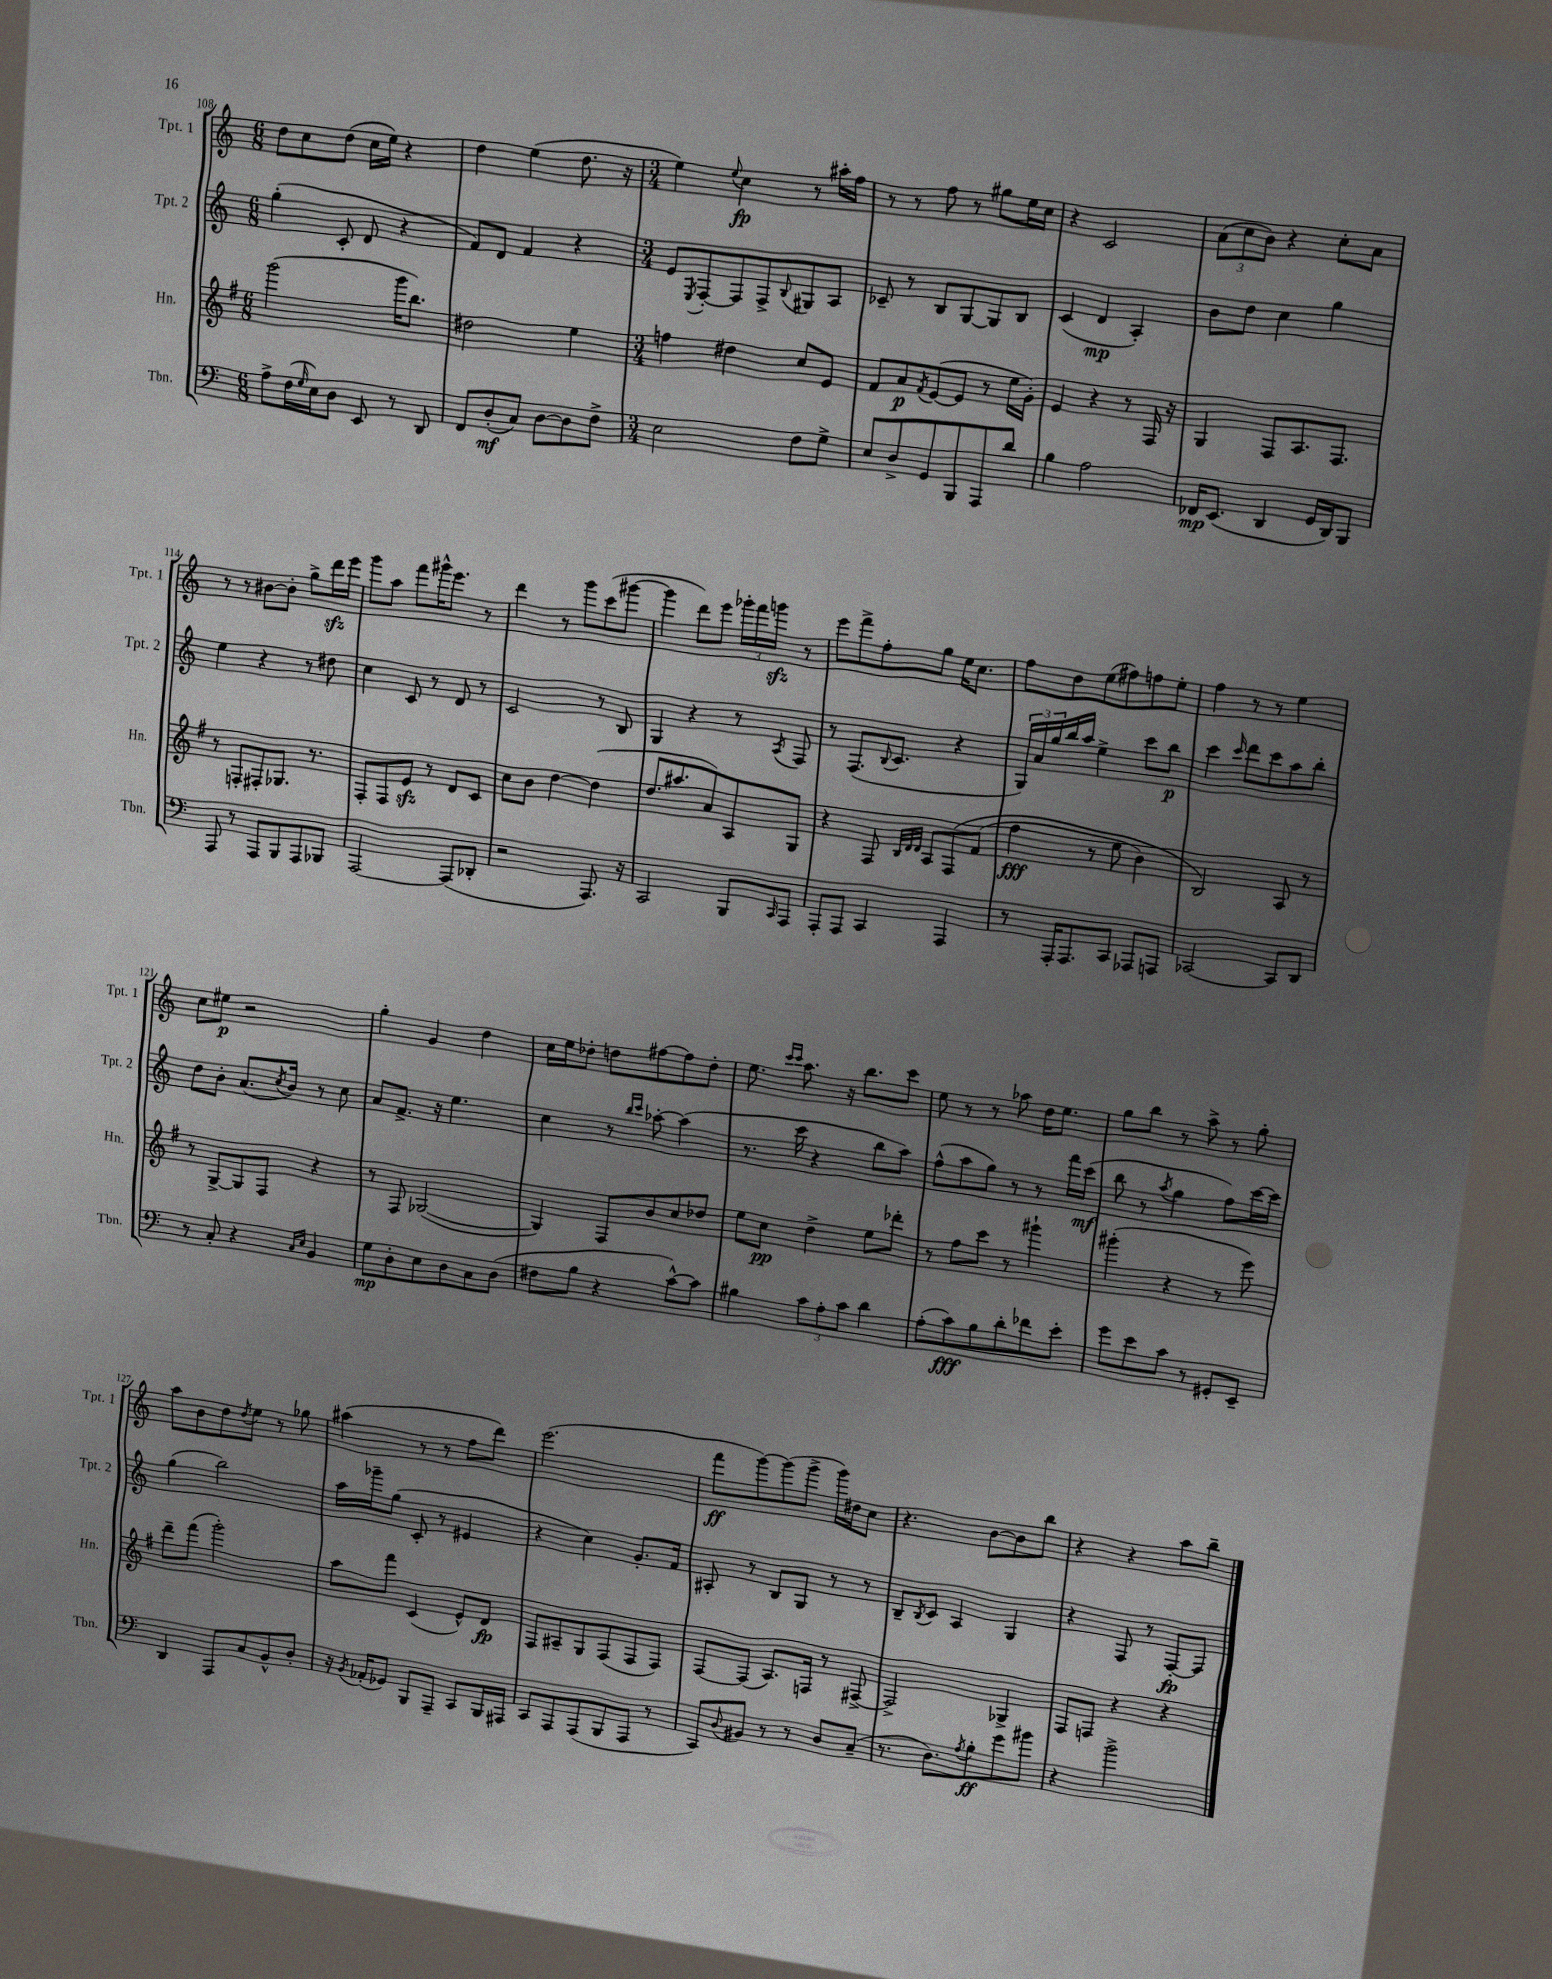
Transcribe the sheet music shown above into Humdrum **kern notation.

**kern	**dynam	**kern	**dynam	**kern	**dynam	**kern	**dynam
*part4	*part4	*part3	*part3	*part2	*part2	*part1	*part1
*staff4	*staff4	*staff3	*staff3	*staff2	*staff2	*staff1	*staff1
*I"Tbn.	*	*I"Hn.	*	*I"Tpt. 2	*	*I"Tpt. 1	*
*I'Tbn.	*	*I'Hn.	*	*I'Tpt. 2	*	*I'Tpt. 1	*
*clefF4	*	*clefG2	*	*clefG2	*	*clefG2	*
*k[]	*	*k[f#]	*	*k[]	*	*k[]	*
*M6/8	*	*M6/8	*	*M6/8	*	*M6/8	*
=108	=108	=108	=108	=108	=108	=108	=108
8A^\L	.	(2ggg\	.	(4gg'\	.	8dd\L	.
(16F\L	.	.	.	.	.	8cc\	.
16qqG/	.	.	.	.	.	.	.
16E\J)	.	.	.	.	.	.	.
8D\J	.	.	.	8c'/	.	(8dd\J	.
8EE/	.	.	.	8d/	.	16cc\LL	.
.	.	.	.	.	.	16ee\JJ)	.
8r	.	16ggg\KL	.	4r	.	4r	.
.	.	8.bb\J)	.	.	.	.	.
8DD/	.	.	.	.	.	.	.
=109	=109	=109	=109	=109	=109	=109	=109
8FF/L	.	2dd#X\	.	8f/L)	.	4dd\	.
(8D'/	mf	.	.	8d/J	.	.	.
8C/J)	.	.	.	4f/	.	(4ee\	.
[8D\L	.	.	.	.	.	.	.
8D\]	.	4ee\	.	4r	.	8.dd\	.
8F^\J	.	.	.	.	.	.	.
.	.	.	.	.	.	16r	.
=110	=110	=110	=110	=110	=110	=110	=110
*M3/4	*	*M3/4	*	*M3/4	*	*M3/4	*
2E\	.	4ffn\	.	8e/L	.	4ee\)	.
.	.	.	.	8qE/	.	.	.
.	.	.	.	[8F'/	.	.	.
.	.	.	.	.	.	8qqee/	.
.	.	4dd#X\	.	8F/]	.	4cc\	fp
.	.	.	.	8F^/	.	.	.
.	.	.	.	8qqB/	.	.	.
8F\L	.	8cc/L	.	8G#X/	.	8r	.
8G^\J	.	8e/J	.	8A/J	.	16aa#X'\LL	.
.	.	.	.	.	.	16ff\JJ	.
=111	=111	=111	=111	=111	=111	=111	=111
8E/L	.	8f#/L	.	8c-X~/	.	8r	.
8D^/	.	8a/	p	8r	.	8r	.
.	.	8qf#/	.	.	.	.	.
8GG/	.	([8e/	.	8B/L	.	8ff\	.
8BBB/	.	8e/J]	.	[8G/	.	8r	.
8AAA/	.	8r	.	8G/]	.	8gg#X\L	.
8d/J	.	16ee\LL	.	8B/J	.	16ee\L	.
.	.	16g'\JJ)	.	.	.	16cc\JJ	.
=112	=112	=112	=112	=112	=112	=112	=112
4B\	.	4e/	.	(4c/	.	4r	.
2A\	.	4r	.	4d/	mp	2c/	.
.	.	8r	.	4A'/)	.	.	.
.	.	16F#/	.	.	.	.	.
.	.	16r	.	.	.	.	.
=113	=113	=113	=113	=113	=113	=113	=113
16FF-X/KL	mp	4G/	.	8b\L	.	(12a\L	.
(8.EE/J	.	.	.	.	.	.	.
.	.	.	.	.	.	12cc\	.
.	.	.	.	8dd\J	.	.	.
.	.	.	.	.	.	12b\J)	.
4DD/	.	8F#/L	.	4cc\	.	4r	.
.	.	8.A/	.	.	.	.	.
16GG/LL	.	.	.	4gg\	.	8cc'\L	.
16DD/J)	.	8.F#/J	.	.	.	.	.
8BBB/J	.	.	.	.	.	8a\J	.
!!LO:LB:g=z
=114	=114	=114	=114	=114	=114	=114	=114
8AAA/	.	8r	.	4ee\	.	8r	.
8r	.	8Fn'/L	.	.	.	8r	.
8AAA/L	.	8F#X'/	.	4r	.	[8b#X\L	.
8BBB/	.	8.G-X/J	.	.	.	8b#'\J]	.
8AAA/	.	.	.	8r	.	8gg^\L	.
.	.	8.r	.	.	.	.	.
8BBB-X/J	.	.	.	8dd#X\	.	16dddzz\L	.
.	.	.	.	.	.	16eee\JJ	.
=115	=115	=115	=115	=115	=115	=115	=115
[2AAA/	.	8F#'/L	.	4cc\	.	8ggg\L	.
.	.	8F#/	.	.	.	8aa\J	.
.	.	8ezz/J	.	8c/	.	8fff\L	.
.	.	8r	.	8r	.	16ggg#X^^\K	.
.	.	.	.	.	.	8.eee\J	.
(8AAA/L]	.	8d/L	.	8d/	.	.	.
8DD-X'/J	.	8c/J	.	8r	.	8r	.
=116	=116	=116	=116	=116	=116	=116	=116
2r	.	8cc\L	.	2c/	.	4ddd\	.
.	.	8b\J	.	.	.	.	.
.	.	[4dd\	.	.	.	8r	.
.	.	.	.	.	.	8ggg\L	.
8.AAA/)	.	(4dd\]	.	8r	.	(8ccc\	.
.	.	.	.	8B/	.	[8ggg#X\J	.
16r	.	.	.	.	.	.	.
=117	=117	=117	=117	=117	=117	=117	=117
2CC/	.	8.dd/L	.	4G/	.	4ggg#\]	.
.	.	8.aa#X/	.	.	.	.	.
.	.	.	.	4r	.	8ddd\L)	.
.	.	8a/)	.	.	.	8eee\J	.
8BBB/L	.	8A/	.	8r	.	24ggg-X'\LL	.
.	.	.	.	.	.	24fff\	.
.	.	.	.	.	.	24gggnzz\JJ	.
16qqCC/	.	.	.	8qA/	.	.	.
8AAA/J	.	8G/J	.	8F/	.	8r	.
=118	=118	=118	=118	=118	=118	=118	=118
8AAA'/L	.	4r	.	8r	.	8eee\L	.
8AAA/J	.	.	.	(8.F/L	.	8fff^\	.
4CC/	.	8F#/	.	.	.	8ff'\	.
.	.	.	.	8qqB/	.	.	.
.	.	.	.	8.c/J	.	.	.
.	.	32qqB/LLL	.	.	.	.	.
.	.	32qqd/	.	.	.	.	.
.	.	32qqd/JJJ	.	.	.	.	.
.	.	8A/L	.	.	.	8gg\J	.
4AAA/	.	(8F#/	.	4r	.	16ee\KL	.
.	.	.	.	.	.	8.cc\J	.
.	.	(8f#/J	.	.	.	.	.
=119	=119	=119	=119	=119	=119	=119	=119
8r	.	4ff#\	fff	24G/LL)	.	8ff\L	.
.	.	.	.	24a/	.	.	.
.	.	.	.	24gg/	.	.	.
16AAA'/KL	.	.	.	16bb/	.	8dd\	.
8.AAA/	.	.	.	16aa/JJ	.	.	.
.	.	8r	.	4ee^\	.	(8ee\	.
8CC/J	.	8ee\	.	.	.	8ff#X\)	.
8AAA-X/L	.	4b\)	.	8ccc\L	.	8ffn\	.
8AAAn/J	.	.	.	8bb\J	p	8ee'\J	.
=120	=120	=120	=120	=120	=120	=120	=120
[2CC-X/	.	2B/)	.	4ccc\	.	4ff\	.
.	.	.	.	16qqccc/	.	.	.
.	.	.	.	8ddd\L	.	8r	.
.	.	.	.	8ccc\	.	8r	.
8CC-/L]	.	8A/	.	8aa\	.	4ee\	.
8DD/J	.	8r	.	8bb'\J	.	.	.
!!LO:LB:g=z
=121	=121	=121	=121	=121	=121	=121	=121
8r	.	8r	.	8dd\L	.	8cc\L	.
8C'/	.	[8G^/L	.	8b'\J	.	8ee#X\J	p
4r	.	8G/]	.	(8.a/L	.	2r	.
.	.	8F#/J	.	.	.	.	.
.	.	.	.	8qcc/	.	.	.
.	.	.	.	16b/Jk)	.	.	.
16qqC/LL	.	.	.	.	.	.	.
16qqE/JJ	.	.	.	.	.	.	.
4BB/	.	4r	.	8r	.	.	.
.	.	.	.	8cc\	.	.	.
=122	=122	=122	=122	=122	=122	=122	=122
8G\L	mp	8r	.	8a/L	.	4gg'\	.
8D'\	.	8F#/	.	8.f^/J	.	.	.
8E\	.	([2G-X/	.	.	.	4g/	.
.	.	.	.	16r	.	.	.
8D\	.	.	.	4.ee\	.	.	.
8C\	.	.	.	.	.	4dd\	.
(8D\J	.	.	.	.	.	.	.
=123	=123	=123	=123	=123	=123	=123	=123
8F#X\L	.	4G-/])	.	4cc\	.	16cc\LL	.
.	.	.	.	.	.	16ee\J	.
8B\J	.	.	.	.	.	8dd-X'\J	.
4r	.	8F#/L	.	8r	.	8ddn\L	.
.	.	.	.	16qqbb/LL	.	.	.
.	.	.	.	16qqccc/JJ	.	.	.
.	.	8b/	.	[8aa-X'\	.	[8ff#X\	.
[8c^^\L)	.	8cc/	.	(4aa-\]	.	8ff#\]	.
8c\J]	.	8dd-X/J	.	.	.	8dd'\J	.
=124	=124	=124	=124	=124	=124	=124	=124
4B#X\	.	8ee\L	.	8.r	.	8.ee\	.
.	.	8cc\J	pp	.	.	.	.
.	.	.	.	.	.	16qqccc/LL	.
.	.	.	.	.	.	16qqccc/JJ	.
.	.	.	.	16ccc\	.	8.aa\	.
12c\L	.	4dd^\	.	4r	.	.	.
12A'\	.	.	.	.	.	.	.
.	.	.	.	.	.	16r	.
12c\J	.	.	.	.	.	.	.
.	.	.	.	.	.	8.bb\L	.
4d\	.	8ee\L	.	8bb\L	.	.	.
.	.	8ddd-X'\J	.	8aa\J)	.	8ccc\J	.
=125	=125	=125	=125	=125	=125	=125	=125
(8A'\L	.	8r	.	(8ff^^\L	.	8ee\	.
8c\)	fff	8ff#\L	.	8aa\	.	8r	.
8B\	.	8ccc\J	.	8gg\J)	.	8r	.
8d'\	.	8r	.	8r	.	8aa-X\	.
8f-X\	.	4ggg#X`\	.	8r	.	16dd\KL	.
.	.	.	.	.	.	8.ee\J	.
8e'\J	.	.	.	16fff\LL	.	.	.
.	.	.	.	(16ccc\JJ	mf	.	.
=126	=126	=126	=126	=126	=126	=126	=126
8g\L	.	(4ggg#X'\	.	8bb\	.	8gg\L	.
8e\	.	.	.	8r	.	8bb\J	.
.	.	.	.	8qaa/	.	.	.
8c\J	.	4r	.	4gg\	.	8r	.
8r	.	.	.	.	.	8aa^\	.
8GG#X'/L	.	8r	.	8ff\L)	.	8r	.
8EE~/J	.	8eee\)	.	[16ccc\L	.	8gg'\	.
.	.	.	.	16ccc\JJ]	.	.	.
!!LO:LB:g=z
=127	=127	=127	=127	=127	=127	=127	=127
4DD/	.	8ddd~\L	.	(4gg\	.	8aa\L	.
.	.	(8fff#\J	.	.	.	8b\	.
8AAA/L	.	2ggg'\)	.	2bb\)	.	8dd\	.
.	.	.	.	.	.	8qdd/	.
8C/	.	.	.	.	.	8ee\J	.
8BB^^/	.	.	.	.	.	8r	.
8D'/J	.	.	.	.	.	8gg-X\	.
=128	=128	=128	=128	=128	=128	=128	=128
16r	.	8aa\L	.	16aa\LL	.	(4aa#X\	.
8qBB/	.	.	.	.	.	.	.
(16AA-X'/KL	.	.	.	16ggg-X~\J	.	.	.
8GG-X/J)	.	8fff#\J	.	(8gg\J	.	.	.
8BBB/L	.	(4c/	.	8c'/	.	8r	.
8AAA~/J	.	.	.	8r	.	8r	.
8CC/L	.	8e^^/L)	.	4e#X/	.	8ff\L	.
16BBB/L	.	8d/J	fp	.	.	8ddd\J)	.
16AAA#X/JJ	.	.	.	.	.	.	.
=129	=129	=129	=129	=129	=129	=129	=129
8CC/L	.	8F#/L	.	4r	.	(2.eee\	.
8AAA/	.	8A#X~/	.	.	.	.	.
(8AAA/	.	8G/	.	4cc\)	.	.	.
8BBB/	.	(8F#/	.	.	.	.	.
8AAA/J	.	8F#/	.	8.g'/L	.	.	.
8r	.	8F#/J)	.	.	.	.	.
.	.	.	.	16f/Jk	.	.	.
=130	=130	=130	=130	=130	=130	=130	=130
8CC/L)	.	[8F#/L	.	8A#X'/	.	8fff\L	ff
8qqD/	.	.	.	.	.	.	.
8BB#X/J	.	(8F#/J]	.	8r	.	[8ggg\)	.
8r	.	8.A/L)	.	8B/L	.	(8ggg\]	.
8r	.	.	.	8G/J	.	8ggg^\J	.
.	.	16Fn/Jk	.	.	.	.	.
8D/L	.	8r	.	8r	.	16ggg\LL)	.
.	.	.	.	.	.	16dd#X\J	.
(8C~/J	.	[8F#X^/	.	8r	.	8cc\J	.
=131	=131	=131	=131	=131	=131	=131	=131
8.r	.	2F#^/]	.	8B~/L	.	4.r	.
.	.	.	.	8qB/	.	.	.
.	.	.	.	8c/J	.	.	.
8.D\L)	.	.	.	.	.	.	.
.	.	.	.	4A/	.	.	.
8qA/	.	.	.	.	.	.	.
8B'\	ff	.	.	.	.	[8b\L	.
8g\	.	4G-X^/	.	4G/	.	8b\]	.
8b#X\J	.	.	.	.	.	8bb\J	.
=132	=132	=132	=132	=132	=132	=132	=132
4r	.	8F#/L	.	4r	.	4r	.
.	.	8Fn/J	.	.	.	.	.
2b^\	.	4r	.	8F/	.	4r	.
.	.	.	.	8r	.	.	.
.	.	4r	.	[8F'/L	fp	8aa\L	.
.	.	.	.	8F/J]	.	8bb~\J	.
==	==	==	==	==	==	==	==
*-	*-	*-	*-	*-	*-	*-	*-
